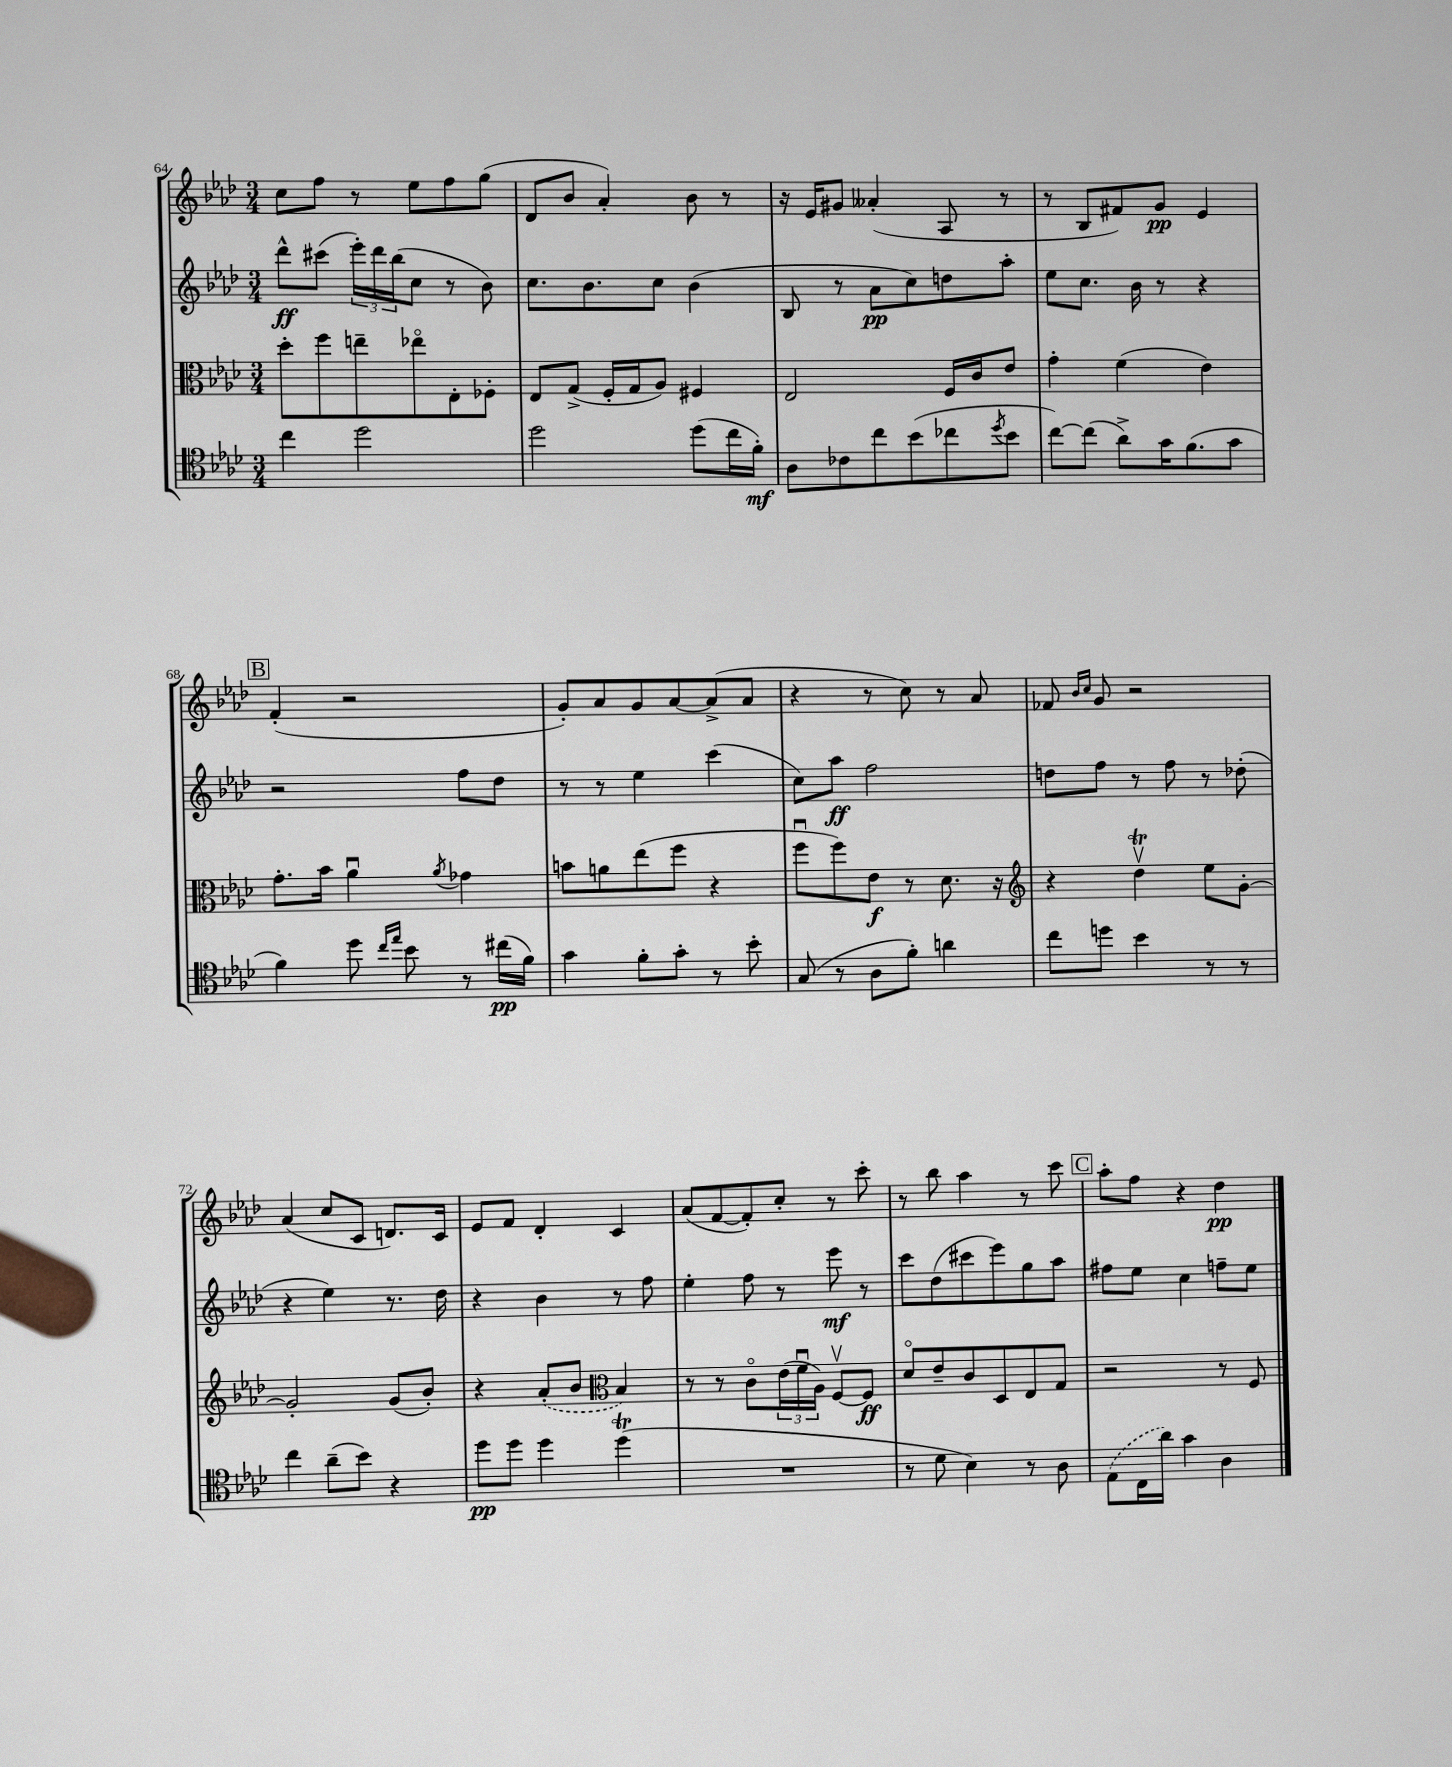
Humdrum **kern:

**kern	**dynam	**kern	**dynam	**kern	**dynam	**kern	**dynam
*part4	*part4	*part3	*part3	*part2	*part2	*part1	*part1
*staff4	*staff4	*staff3	*staff3	*staff2	*staff2	*staff1	*staff1
*clefC4	*	*clefC3	*	*clefG2	*	*clefG2	*
*k[b-e-a-d-]	*	*k[b-e-a-d-]	*	*k[b-e-a-d-]	*	*k[b-e-a-d-]	*
*M3/4	*	*M3/4	*	*M3/4	*	*M3/4	*
=64	=64	=64	=64	=64	=64	=64	=64
4cc\	.	8dd-'\L	.	8ddd-^^\L	ff	8cc\L	.
.	.	8ff\	.	(8ccc#X\J	.	8ff\J	.
2dd-\	.	8een~\	.	24eee-'\LL)	.	8r	.
.	.	.	.	24ddd-\	.	.	.
.	.	.	.	(24bb-\J	.	.	.
.	.	8ee-X\	.	8cc\J	.	8ee-\L	.
.	.	8E-'\	.	8r	.	8ff\	.
.	.	8F-X'\J	.	8b-\)	.	(8gg\J	.
=65	=65	=65	=65	=65	=65	=65	=65
2dd-\	.	8E-/L	.	8.cc\L	.	8d-/L	.
.	.	(8G^/J	.	.	.	8b-/J	.
.	.	.	.	8.b-\	.	.	.
.	.	16F'/LL	.	.	.	4a-'/)	.
.	.	16G/J	.	.	.	.	.
.	.	8A-/J)	.	8cc\J	.	.	.
(8dd-\L	.	4F#X/	.	(4b-\	.	8b-\	.
16cc\L	.	.	.	.	.	8r	.
16f'\JJ)	mf	.	.	.	.	.	.
=66	=66	=66	=66	=66	=66	=66	=66
8A-\L	.	2E-/	.	8B-/	.	16r	.
.	.	.	.	.	.	16e-/KL	.
8c-X\	.	.	.	8r	.	8g#X/J	.
8cc\	.	.	.	8a-\L	pp	(4a--X'/	.
(8b-\	.	.	.	8cc\)	.	.	.
8cc-X\	.	16F/LL	.	8ddn\	.	8A-/	.
.	.	16c/J	.	.	.	.	.
8qdd-/	.	.	.	.	.	.	.
8b-\J	.	8e-/J	.	8aa-'\J	.	8r	.
=67	=67	=67	=67	=67	=67	=67	=67
[8cc\L)	.	4g'\	.	8ee-\L	.	8r	.
(8cc\J]	.	.	.	8.cc\J	.	8B-/L	.
8a-^\L)	.	(4f\	.	.	.	8f#X/)	.
.	.	.	.	16b-\	.	.	.
16g\K	.	.	.	8r	.	8g/J	pp
(8.f\	.	.	.	.	.	.	.
.	.	4e-\)	.	4r	.	4e-/	.
8g\J	.	.	.	.	.	.	.
!!LO:LB:g=z
!!LO:REH:place=s1:t=B
=68	=68	=68	=68	=68	=68	=68	=68
4f\)	.	8.g'\L	.	2r	.	(4f'/	.
.	.	16b-\Jk	.	.	.	.	.
8dd-\	.	4a-u\	.	.	.	2r	.
16qqcc/LL	.	.	.	.	.	.	.
16qqee-/JJ	.	.	.	.	.	.	.
8b-\	.	.	.	.	.	.	.
.	.	8qa-/	.	.	.	.	.
8r	.	4g-X\	.	8ff\L	.	.	.
(16cc#X\LL	pp	.	.	8dd-\J	.	.	.
16f\JJ)	.	.	.	.	.	.	.
=69	=69	=69	=69	=69	=69	=69	=69
4g\	.	8bn\L	.	8r	.	8g'/L)	.
.	.	8an\	.	8r	.	8a-/	.
8f'\L	.	(8ee-\	.	4ee-\	.	8g/	.
8g'\J	.	8ff\J	.	.	.	[8a-/	.
8r	.	4r	.	(4ccc\	.	(8a-^/]	.
8b-'\	.	.	.	.	.	8a-/J	.
=70	=70	=70	=70	=70	=70	=70	=70
(8G/	.	8ffu\L	.	8cc\L)	.	4r	.
8r	.	8ff\)	.	8aa-\J	ff	.	.
8A-\L	.	8e-\J	f	2ff\	.	8r	.
8f'\J)	.	8r	.	.	.	8cc\)	.
4an\	.	8.d-\	.	.	.	8r	.
.	.	.	.	.	.	8a-/	.
.	.	16r	.	.	.	.	.
=71	=71	=71	=71	=71	=71	=71	=71
*	*	*clefG2	*	*	*	*	*
8cc\L	.	4r	.	8ddn\L	.	8f-X/	.
.	.	.	.	.	.	16qqb-/LL	.
.	.	.	.	.	.	16qqcc/JJ	.
8ddn\J	.	.	.	8ff\J	.	8g/	.
4b-\	.	4dd-Tv\	.	8r	.	2r	.
.	.	.	.	8ff\	.	.	.
8r	.	8ee-\L	.	8r	.	.	.
8r	.	[8g'\J	.	(8dd-X'\	.	.	.
!!LO:LB:g=z
=72	=72	=72	=72	=72	=72	=72	=72
4cc\	.	2g'/]	.	4r	.	(4a-/	.
(8a-~\L	.	.	.	4ee-\)	.	8cc/L	.
8b-\J)	.	.	.	.	.	8c/J	.
4r	.	(8g/L	.	8.r	.	8.dn/L)	.
.	.	8b-'/J)	.	.	.	.	.
.	.	.	.	16dd-\	.	16c/Jk	.
=73	=73	=73	=73	=73	=73	=73	=73
8dd-\L	pp	4r	.	4r	.	8e-/L	.
8dd-\J	.	.	.	.	.	8f/J	.
4dd-\	.	(8a-'/L	.	4b-\	.	4d-'/	.
.	.	8b-/J	.	.	.	.	.
*	*	*clefC3	*	*	*	*	*
(4dd-T\	.	4B-/)	.	8r	.	4c/	.
.	.	.	.	8ff\	.	.	.
=74	=74	=74	=74	=74	=74	=74	=74
2.r	.	8r	.	4ee-'\	.	(8a-/L	.
.	.	8r	.	.	.	[8f/	.
.	.	8c\L	.	8ff\	.	8f'/])	.
.	.	(24e-\L	.	8r	.	8cc'/J	.
.	.	24fu\	.	.	.	.	.
.	.	24A-\JJ)	.	.	.	.	.
.	.	[8Fv/L	.	8eee-\	mf	8r	.
.	.	8F/J]	ff	8r	.	8ccc'\	.
=75	=75	=75	=75	=75	=75	=75	=75
8r	.	8d-/L	.	8ccc\L	.	8r	.
8d-\	.	8e-~/	.	(8dd-\	.	8bb-\	.
4B-\)	.	8c/	.	8ccc#X\	.	4aa-\	.
.	.	8D-/	.	8eee-\)	.	.	.
8r	.	8E-/	.	8gg\	.	8r	.
8A-\	.	8G/J	.	8aa-\J	.	8ccc\	.
!!LO:REH:place=s1:t=C
=76	=76	=76	=76	=76	=76	=76	=76
(8E-\L	.	2r	.	8ff#X\L	.	8aa-'\L	.
16C\L	.	.	.	8ee-\J	.	8ff\J	.
16a-\JJ)	.	.	.	.	.	.	.
4g\	.	.	.	4cc\	.	4r	.
4A-\	.	8r	.	8ffn~\L	.	4dd-\	pp
.	.	8F/	.	8ee-\J	.	.	.
==	==	==	==	==	==	==	==
*-	*-	*-	*-	*-	*-	*-	*-
